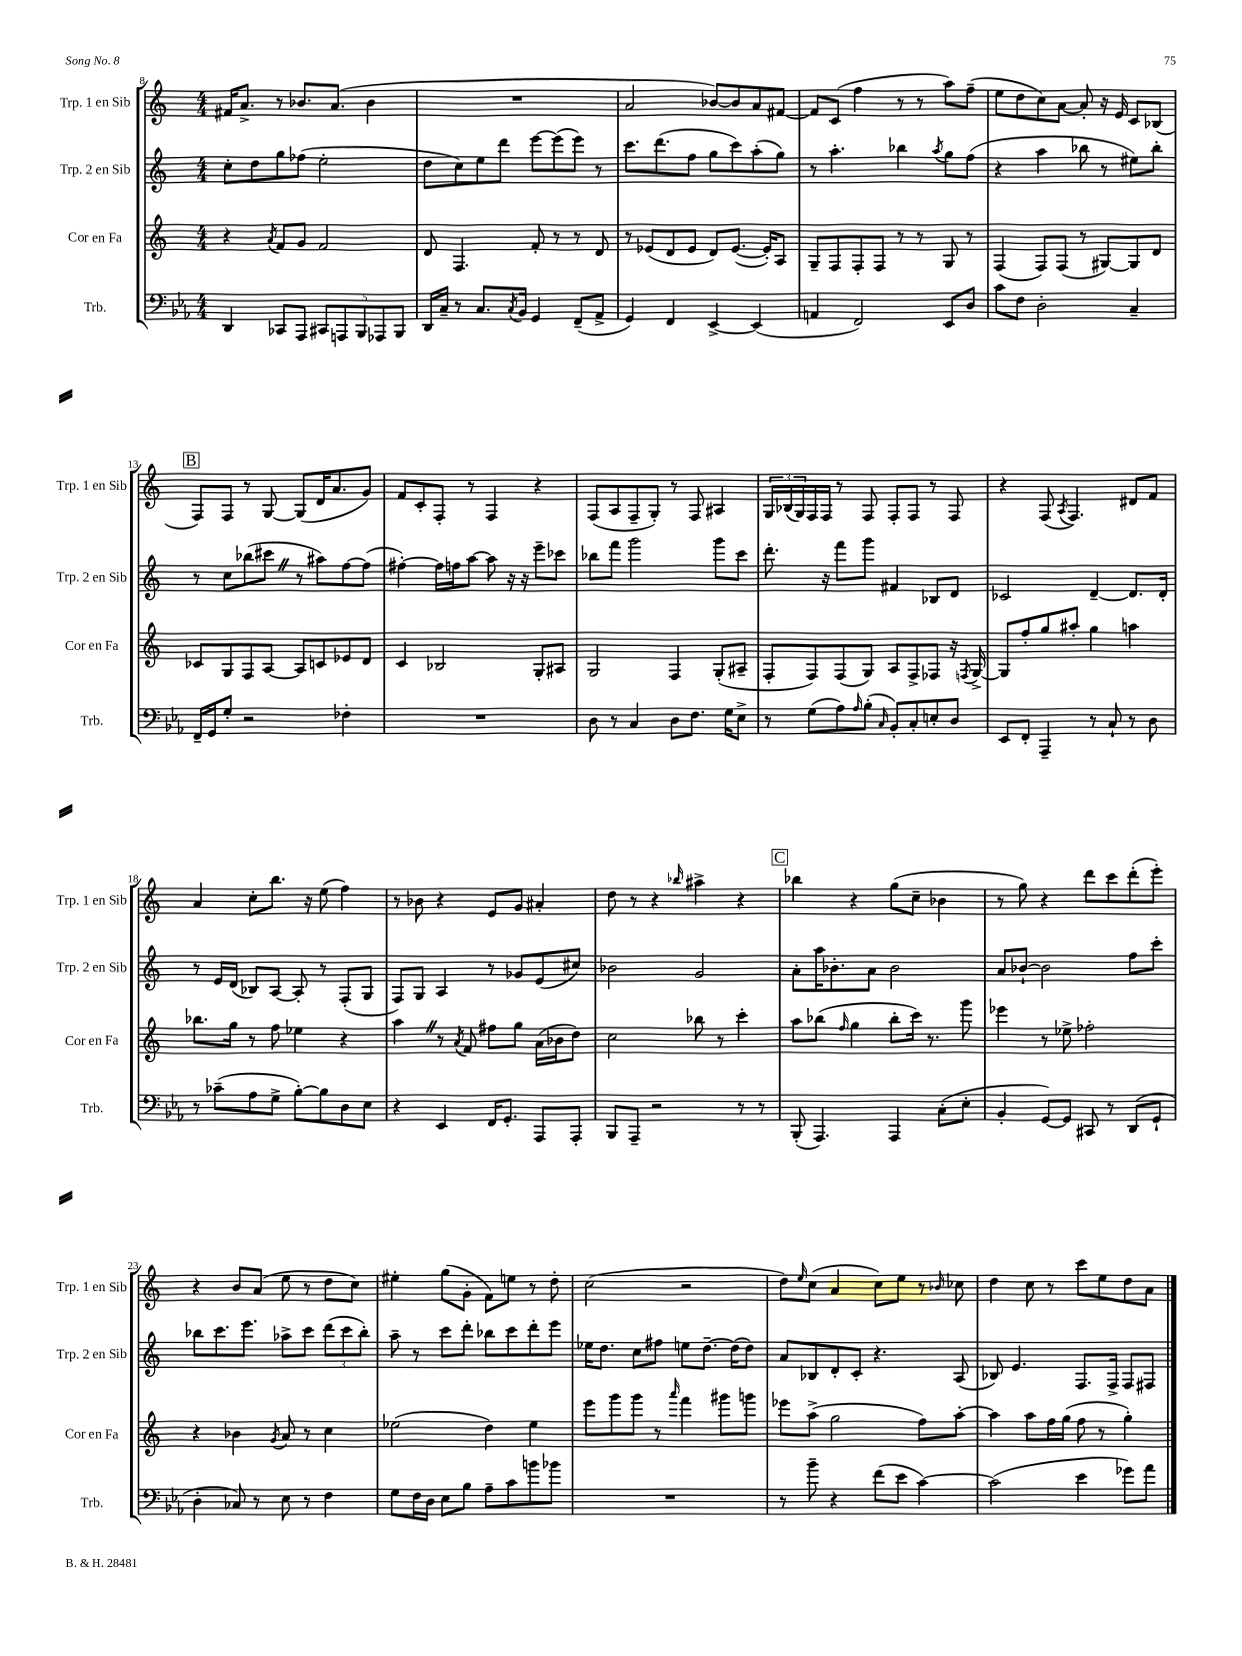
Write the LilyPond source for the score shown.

<<
\new StaffGroup <<
\new Staff = "s0" \with { instrumentName = "Trp. 1 en Sib" shortInstrumentName = "Trp. 1 en Sib" } {
    \clef treble \key c \major \numericTimeSignature \time 4/4
    fis'16 a'8.-> r8 bes'8. a'8.( bes'4 |
    R1 |
    a'2 bes'8~) bes'8 a'8 fis'8~ |
    fis'8 c'8( f''4 r8 r8 a''8) f''8--( |
    e''8 d''8 c''8) a'8~ a'8-. r16 e'16 c'8 bes8( |
    \mark \markup { \box "B" } f8) f8 r8 g8~ g8( d'16 a'8. g'8) |
    f'8 c'8-. f8-. r8 f4 r4 |
    f8( a8 f8-- g8-.) r8 f8 ais4 |
    \tuplet 3/2 { g16 bes16( g16) } f16 f16 r8 f8 f8-. f8 r8 f8 |
    r4 f8( \acciaccatura { a8 } f4.) dis'8 f'8 |
    a'4 c''8-. b''8. r16 e''8( f''4) |
    r8 bes'8 r4 e'8 g'8 ais'4-. |
    d''8 r8 r4 \grace { bes''16 } ais''4-> r4 |
    \mark \markup { \box "C" } bes''4 r4 g''8( c''8-- bes'4 |
    r8 g''8) r4 d'''8 c'''8 d'''8-.( e'''8-.) |
    r4 b'8 a'8( e''8 r8 d''8 c''8) |
    eis''4-. g''8( g'8-. f'8) e''8 r8 d''8-. |
    c''2( r2 |
    d''8) \grace { e''16 } c''8( a'4 c''8) e''8 r8 \grace { bes'16 } ces''8 |
    d''4 c''8 r8 c'''8 e''8 d''8 a'8 \bar "|." |
}
\new Staff = "s1" \with { instrumentName = "Trp. 2 en Sib" shortInstrumentName = "Trp. 2 en Sib" } {
    \clef treble \key c \major \numericTimeSignature \time 4/4
    c''8-. d''8 g''8 fes''8( e''2-. |
    d''8 c''8) e''8 d'''8 e'''8~ e'''8( e'''8) r8 |
    c'''8. d'''8.( f''8 g''8 c'''8) a''8-.( g''8) |
    r8 a''4.-. bes''4 \acciaccatura { a''8 } g''8 f''8( |
    r4 a''4 bes''8 r8 eis''8) bes''8-. |
    \mark \markup { \box "B" } r8 c''8 bes''8( cis'''8 \once \override BreathingSign.text = \markup { \musicglyph "scripts.caesura.straight" } \breathe r8 ais''8) f''8~ f''8( |
    fis''4~-.) fis''16 f''16 a''8~ a''8 r16 r16 e'''8-- ces'''8 |
    bes''8 f'''8 g'''2 g'''8 c'''8 |
    d'''8.-. r16 f'''8 g'''8 fis'4 bes8 d'8 |
    ces'2 d'4~-- d'8. d'16-. |
    r8 e'16 d'16( bes8) a8~ a8-. r8 f8-.( g8 |
    f8) g8 a4 r8 ges'8 e'8( cis''8) |
    bes'2 g'2 |
    \mark \markup { \box "C" } a'8-. a''16 bes'8.-. a'8 bes'2 |
    a'8 bes'8~-! bes'2 f''8 c'''8-. |
    bes''8 c'''8. e'''8. aes''8-> c'''8 \tuplet 3/2 { d'''8( c'''8 bes''8-.) } |
    a''8-- r8 c'''8 d'''8-. bes''8 c'''8 d'''8-. e'''8 |
    ees''16 d''8. c''8 fis''8 e''8 d''8.~-- d''16( d''8) |
    a'8 bes8 d'8-. c'8-. r4. a8( |
    bes8) e'4. f8. f16-> f8 fis8 \bar "|." |
}
\new Staff = "s2" \with { instrumentName = "Cor en Fa" shortInstrumentName = "Cor en Fa" } {
    \clef treble \key c \major \numericTimeSignature \time 4/4
    r4 \acciaccatura { a'8 } f'8 g'8 f'2 |
    d'8 f4. f'8-. r8 r8 d'8 |
    r8 ees'8( d'8 ees'8 d'8) ees'8.~( ees'16-.) a8 |
    g8-- f8 f8-. f8 r8 r8 g8 r8 |
    f4( f8) f8( r8 gis8~) gis8 d'8 |
    \mark \markup { \box "B" } ces'8 g8 f8 a8~ a8 c'8 ees'8 d'8 |
    c'4 bes2 g8-. ais8 |
    g2 f4 g8-.( ais8-- |
    f8-. f8) f8( g8) a8 f8-> fes8 r16 \acciaccatura { f8 } g16~-> |
    g8 f''8-. g''8 ais''8-. g''4 a''4 |
    bes''8. g''16 r8 f''8 ees''4 r4 |
    a''4 \once \override BreathingSign.text = \markup { \musicglyph "scripts.caesura.straight" } \breathe r8 \acciaccatura { a'8 } f'8 fis''8 g''8 a'16( bes'16 d''8) |
    c''2 bes''8 r8 c'''4-. |
    \mark \markup { \box "C" } a''8 bes''8( \grace { f''16 } g''4 bes''8-. c'''16) r8. g'''8 |
    ees'''4 r8 ees''8-> fes''2-. |
    r4 bes'4 \acciaccatura { g'8 } a'8 r8 c''4 |
    ees''2( d''4) ees''4 |
    e'''8 g'''8 g'''8 r8 \grace { a'''16 } f'''4 gis'''8 g'''8 |
    ees'''8 a''8->( g''2 f''8) a''8~-. |
    a''4 a''8 f''16 g''16( f''8 r8 g''4-.) \bar "|." |
}
\new Staff = "s3" \with { instrumentName = "Trb." shortInstrumentName = "Trb." } {
    \clef bass \key ees \major \numericTimeSignature \time 4/4
    d,4 ces,8 aes,,8 \tuplet 5/4 { cis,8 a,,8 bes,,8 aes,,8 bes,,8 } |
    d,16 c16-- r8 c8. \acciaccatura { c8 } bes,16 g,4 f,8--( aes,8-> |
    g,4) f,4 ees,4~-> ees,4( |
    a,4 f,2) ees,8 d8 |
    c'8 f8 d2-. c4-- |
    \mark \markup { \box "B" } f,16-- g,16 g8-. r2 fes4-. |
    R1 |
    d8 r8 c4 d8 f8. g16 ees8-> |
    r8 g8( aes8) \grace { aes16 } bes8-.( \grace { c16 } bes,8-.) c8-. e8-. d8 |
    ees,8 f,8-. aes,,4-- r8 c8-! r8 d8 |
    r8 ces'8--( aes8 g8-> bes8~-.) bes8 d8 ees8 |
    r4 ees,4 f,16 g,8.-. aes,,8 aes,,8-. |
    bes,,8 aes,,8-- r2 r8 r8 |
    \mark \markup { \box "C" } bes,,8-.( aes,,4.) aes,,4 c8-.( ees8-. |
    bes,4-. g,8~) g,8 cis,8 r8 d,8( g,8-! |
    d4-. ces8) r8 ees8 r8 f4 |
    g8 f16 d16 ees8 bes8 aes8-- c'8 b'8 bes'8 |
    R1 |
    r8 bes'8-- r4 f'8( ees'8 c'4~) |
    c'2( ees'4 ges'8) aes'8 \bar "|." |
}
>>
>>
\layout { \context { \Score currentBarNumber = #8 } }
